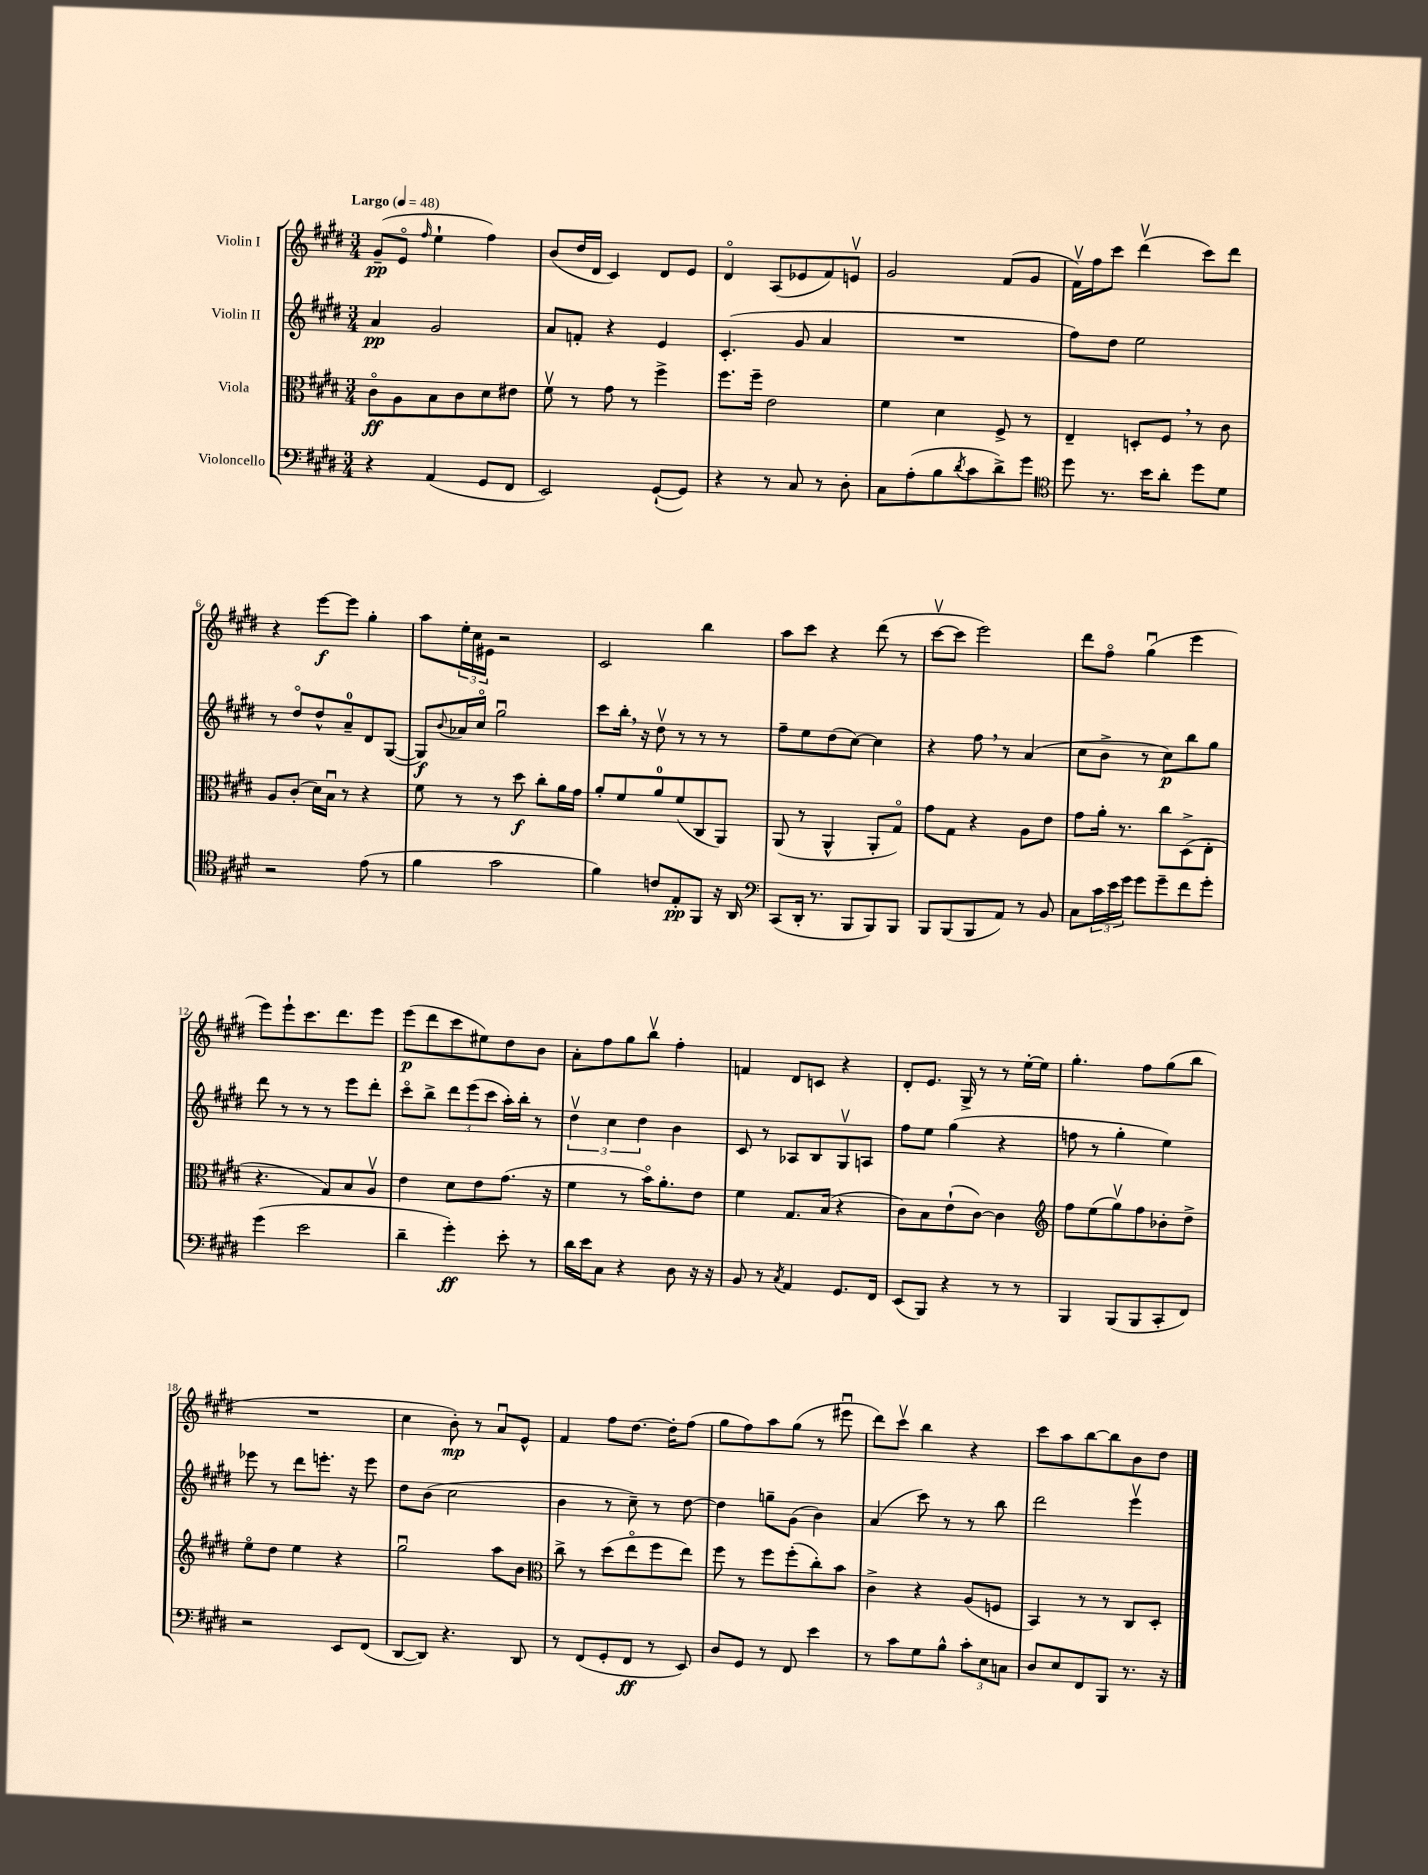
<<
\new StaffGroup <<
\new Staff = "s0" \with { instrumentName = "Violin I" } {
    \clef treble \key e \major \numericTimeSignature \time 3/4 \tempo "Largo" 4 = 48
    gis'8--\pp( e'8\flageolet \grace { fis''16 } e''4-! fis''4) |
    b'8( dis''16 dis'16 cis'4) dis'8 e'8 |
    dis'4\flageolet a8( ees'8 fis'8) e'8\upbow |
    gis'2 fis'8( gis'8 |
    fis'16\upbow) fis''16 cis'''8 dis'''4\upbow( cis'''8) dis'''8 |
    r4 e'''8~\f e'''8 gis''4-. |
    a''8 \tuplet 3/2 { e''16-. cis''16 eis'16 } r2 |
    cis'2 b''4 |
    a''8 cis'''8 r4 dis'''8( r8 |
    cis'''8~\upbow cis'''8 e'''2) |
    dis'''8 fis''8\flageolet gis''4\downbow( e'''4 |
    e'''8) e'''8-! cis'''8. dis'''8. e'''8 |
    e'''8\p( dis'''8 cis'''8 eis''8) dis''8 b'8 |
    a'8-. fis''8 gis''8 b''8\upbow fis''4-. |
    f'4 dis'8 c'8 r4 |
    dis'8-. e'8. gis16-> r8 r8 e''16~-. e''16 |
    gis''4.-. fis''8 gis''8( b''8 |
    R2. |
    cis''4 b'8-.\mp) r8 a'8\downbow e'8-^ |
    fis'4 fis''8 dis''8.~ dis''16-. fis''8( |
    gis''8 fis''8) a''8 gis''8( r8 eis'''8\downbow |
    dis'''8) cis'''8\upbow b''4 r4 |
    cis'''8 a''8 b''8~ b''8 b'8 dis''8 \bar "|." |
}
\new Staff = "s1" \with { instrumentName = "Violin II" } {
    \clef treble \key e \major \numericTimeSignature \time 3/4
    a'4\pp gis'2 |
    a'8 f'8-. r4 e'4 |
    cis'4.-.( gis'8 a'4 |
    R2. |
    fis''8) dis''8 e''2 |
    r8 dis''8\flageolet dis''8-^ a'8-0-- dis'8 gis8~( |
    gis8\f) \appoggiatura { b'8 } aes'16 cis''16\flageolet gis''2\downbow |
    cis'''8 b''16-. \breathe r16 dis''8\upbow r8 r8 r8 |
    fis''8-- e''8 dis''8( cis''8~) cis''4 |
    r4 fis''8 \breathe r8 a'4( |
    cis''8 b'8-> r8 cis''8\p) b''8 gis''8 |
    dis'''8 r8 r8 r8 e'''8 dis'''8-. |
    cis'''8\flageolet b''8-> \tuplet 3/2 { dis'''8 e'''8( cis'''8 } a''16-.) b''16-. r8 |
    \tuplet 3/2 { dis''4\upbow cis''4 dis''4 } b'4 |
    cis'8 r8 aes8 b8 gis8\upbow a8 |
    fis''8 e''8 gis''4( r4 |
    f''8 r8 gis''4-. e''4) |
    ees'''8 r8 dis'''8 e'''8.-. r16 e'''8 |
    dis''8 b'8( cis''2 |
    b'4 r8 cis''8--) r8 dis''8~ |
    dis''4 g''8-- gis'8( b'4) |
    a'4( cis'''8) r8 r8 b''8 |
    dis'''2 e'''4\upbow \bar "|." |
}
\new Staff = "s2" \with { instrumentName = "Viola" } {
    \clef alto \key e \major \numericTimeSignature \time 3/4
    cis'8\flageolet\ff a8 b8 cis'8 dis'8 eis'8 |
    fis'8\upbow r8 gis'8 r8 fis''4-> |
    fis''8. fis''16-- e'2 |
    fis'4 dis'4 fis8-> r8 |
    e4-- d8-. fis8 \breathe r8 cis'8 |
    a8 cis'8-.( dis'16) b16\downbow r8 r4 |
    fis'8 r8 r8 dis''8\f cis''8-. a'16 gis'16 |
    a'8-. fis'8 a'8-0 fis'8( cis8 a,8) |
    a,8( r8 a,4-^ a,8-. gis8\flageolet) |
    gis'8 gis8 r4 a8 e'8 |
    gis'8 a'16-. r8. cis''8 dis8->( e8-. |
    r4. gis8) b8 a8\upbow |
    e'4 dis'8 e'8 gis'8.( r16 |
    fis'4 r8 b'16\flageolet) a'8.-. e'8 |
    fis'4 gis8. b16( r4 |
    cis'8) b8 e'8-!( cis'8~) cis'4 |
    \clef treble fis''8 e''8( gis''8\upbow) fis''8 bes'8-. dis''8-> |
    e''8\flageolet dis''8 e''4 r4 |
    gis''2\downbow a''8 b'8 |
    \clef alto cis''8-> r8 dis''8( e''8\flageolet fis''8 e''8) |
    fis''8 r8 fis''8 fis''8-.( cis''8-.) b'8 |
    cis'4-> r4 a8( f8 |
    b,4) r8 r8 cis8 dis8-. \bar "|." |
}
\new Staff = "s3" \with { instrumentName = "Violoncello" } {
    \clef bass \key e \major \numericTimeSignature \time 3/4
    r4 a,4( gis,8 fis,8 |
    e,2) gis,8~-!( gis,8) |
    r4 r8 cis8 r8 dis8-. |
    cis8 a8-.( b8 \acciaccatura { dis'8 } cis'8 dis'8->) gis'8 |
    \clef tenor dis''8 r8. b'16 a'8-. dis''8 dis'8 |
    r2 e'8( r8 |
    fis'4 gis'2 |
    fis'4) c'8 e8-.\pp fis,8 r16 a,16 |
    \clef bass cis,8( dis,16-. r8. b,,8 b,,8) b,,8 |
    b,,8 b,,8( b,,8 a,8) r8 b,8 |
    cis8 \tuplet 3/2 { cis'16 e'16 gis'16 } gis'8 gis'8-- fis'8 gis'8-. |
    gis'4( e'2 |
    dis'4-- gis'4-.\ff) e'8-. r8 |
    dis'16 e'16 cis8 r4 dis8 r16 r16 |
    b,8 r8 \acciaccatura { cis8 } a,4 gis,8. fis,16 |
    e,8( b,,8) r4 r8 r8 |
    b,,4 b,,8( b,,8 cis,8-. fis,8) |
    r2 e,8 fis,8( |
    dis,8~ dis,8) r4. dis,8 |
    r8 fis,8( gis,8-. fis,8\ff r8 e,8) |
    dis8 gis,8 r8 fis,8 e'4 |
    r8 cis'8 gis8 b8-^ \tuplet 3/2 { cis'8-. e8 c8 } |
    dis8 e8 fis,8 b,,8 r8. r16 \bar "|." |
}
>>
>>
